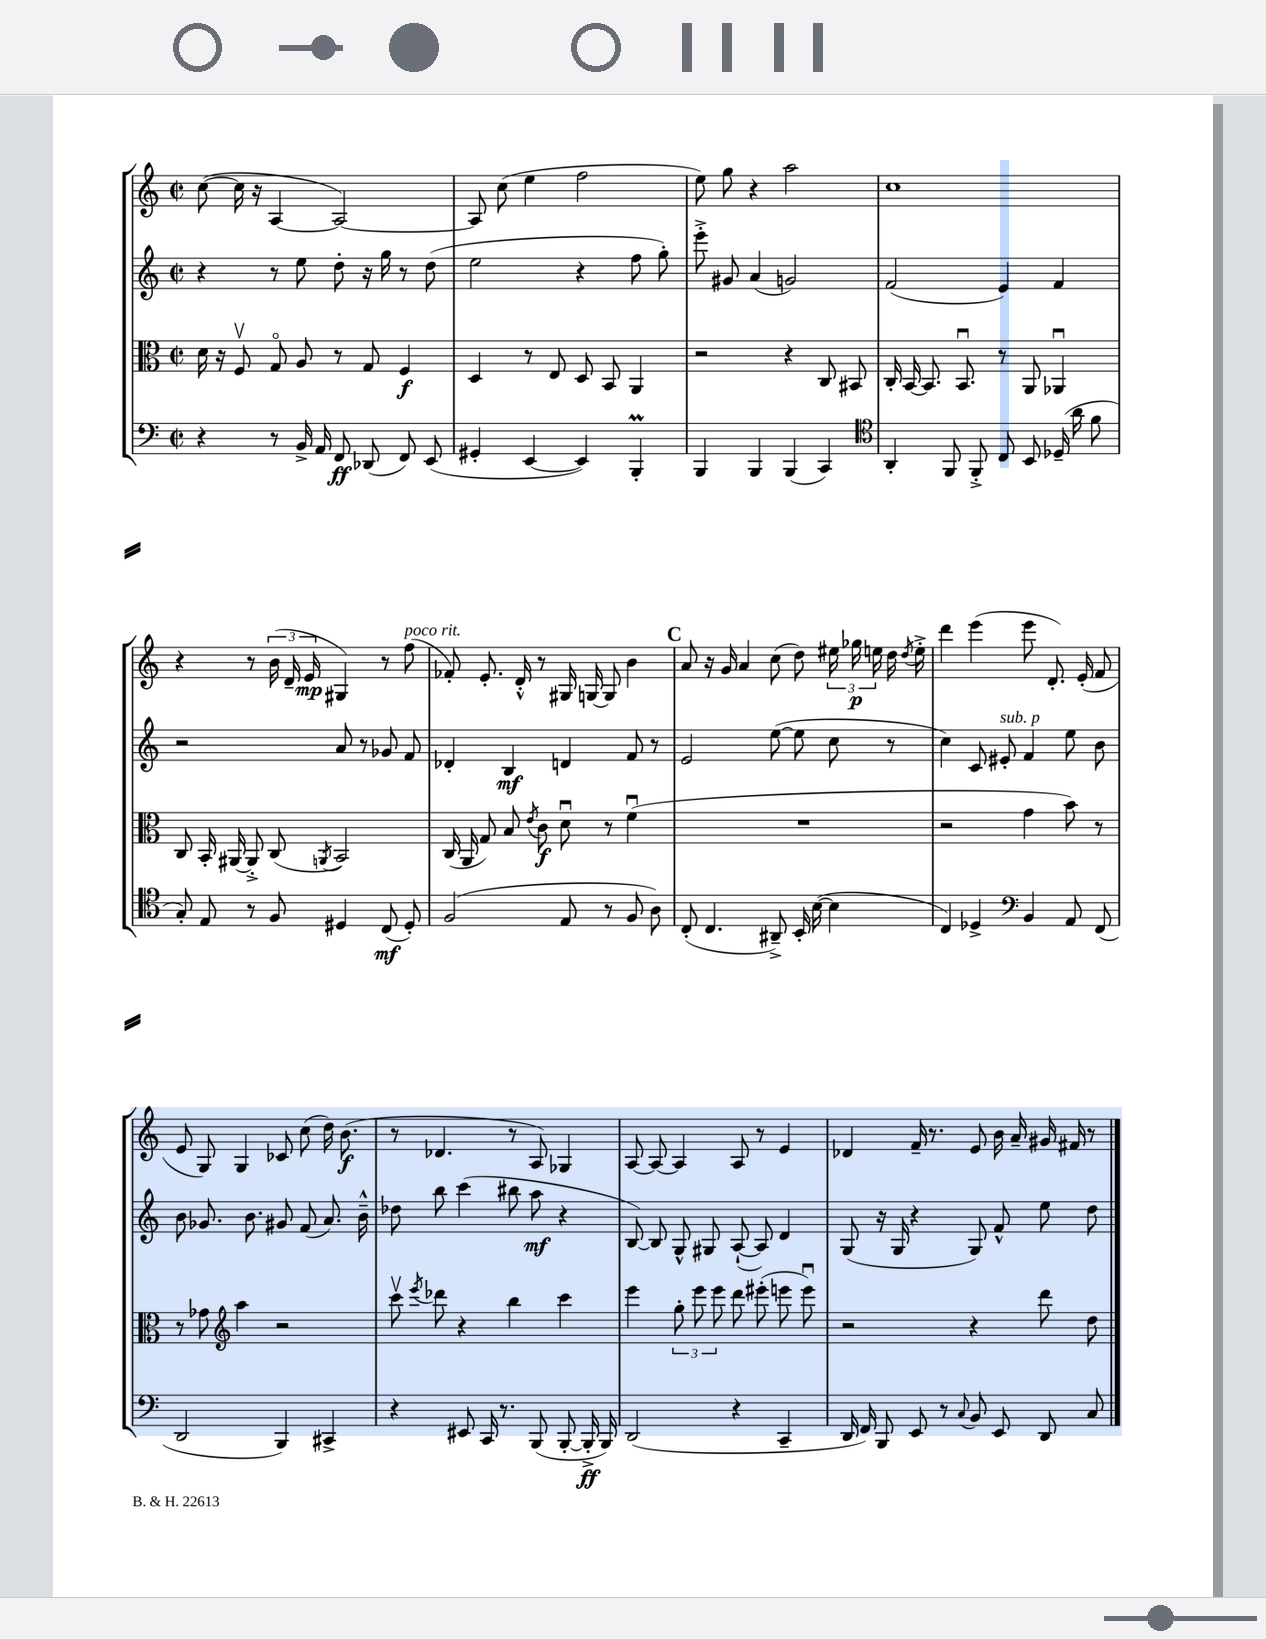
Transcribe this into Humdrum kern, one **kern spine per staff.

**kern	**dynam	**kern	**dynam	**kern	**dynam	**kern	**dynam
*part4	*part4	*part3	*part3	*part2	*part2	*part1	*part1
*staff4	*staff4	*staff3	*staff3	*staff2	*staff2	*staff1	*staff1
*clefF4	*	*clefC3	*	*clefG2	*	*clefG2	*
*k[]	*	*k[]	*	*k[]	*	*k[]	*
*M2/2	*	*M2/2	*	*M2/2	*	*M2/2	*
*met(c|)	*	*met(c|)	*	*met(c|)	*	*met(c|)	*
=13	=13	=13	=13	=13	=13	=13	=13
4r	.	16d\	.	4r	.	([8cc\	.
.	.	16r	.	.	.	.	.
.	.	8Fv/	.	.	.	16cc\]	.
.	.	.	.	.	.	16r	.
8r	.	8G/	.	8r	.	[4A/	.
16BB^/	.	8A/	.	8ee\	.	.	.
16AA/	.	.	.	.	.	.	.
8FF/	ff	8r	.	8dd'\	.	2A/_)	.
(8DD-X/	.	8G/	.	16r	.	.	.
.	.	.	.	16gg\	.	.	.
8FF/)	.	4F/	f	8r	.	.	.
(8EE/	.	.	.	(8dd\	.	.	.
=14	=14	=14	=14	=14	=14	=14	=14
4GG#X'/	.	4D/	.	2ee\	.	8A/]	.
.	.	.	.	.	.	(8cc\	.
[4EE/	.	8r	.	.	.	4ee\	.
.	.	8E/	.	.	.	.	.
4EE/])	.	8D/	.	4r	.	2ff\	.
.	.	8BB/	.	.	.	.	.
4BBBm'/	.	4AA/	.	8ff\	.	.	.
.	.	.	.	8gg'\)	.	.	.
=15	=15	=15	=15	=15	=15	=15	=15
4BBB/	.	2r	.	8eee'^\	.	8ee\)	.
.	.	.	.	8g#X/	.	8gg\	.
4BBB/	.	.	.	(4a/	.	4r	.
(4BBB/	.	4r	.	2gn/)	.	2aa\	.
4CC/)	.	8C/	.	.	.	.	.
.	.	8BB#X/	.	.	.	.	.
=16	=16	=16	=16	=16	=16	=16	=16
*clefC4	*	*	*	*	*	*	*
4AA'/	.	16C'/	.	(2f/	.	1cc	.
.	.	[16BB/	.	.	.	.	.
.	.	8.BB/]	.	.	.	.	.
8FF/	.	.	.	.	.	.	.
.	.	8.BBu/	.	.	.	.	.
8FF'^/	.	.	.	.	.	.	.
8C/	.	8r	.	4e/)	.	.	.
8BB/	.	8AA/	.	.	.	.	.
(16D-X~/	.	4AA-Xu/	.	4f/	.	.	.
16a\	.	.	.	.	.	.	.
8f\	.	.	.	.	.	.	.
!!LO:LB:g=z
=17	=17	=17	=17	=17	=17	=17	=17
8G'/)	.	8C/	.	2r	.	4r	.
8E/	.	16BB'/	.	.	.	.	.
.	.	[16AA#X/	.	.	.	.	.
8r	.	8AA#'^/]	.	.	.	8r	.
8F/	.	(8C/	.	.	.	(24b\	.
.	.	.	.	.	.	24d~/	.
.	.	.	.	.	.	24e/	mp
.	.	8qAAn/	.	.	.	.	.
4D#X/	.	2BB/)	.	8a/	.	4G#X/)	.
.	.	.	.	8r	.	.	.
(8C/	mf	.	.	8g-X/	.	8r	.
!	!	!	!	!	!	!LO:TX:a:i:t=poco rit.	!
8D#'/)	.	.	.	8f/	.	(8ff\	.
=18	=18	=18	=18	=18	=18	=18	=18
(2F/	.	(16C/	.	4d-X'/	.	8f-X'/)	.
.	.	16AA/	.	.	.	.	.
.	.	8G/)	.	.	.	8.e'/	.
.	.	8B/	.	4B/	mf	.	.
.	.	.	.	.	.	16d'^^/	.
.	.	8qe/	.	.	.	.	.
.	.	8c\	f	.	.	8r	.
8E/	.	8du\	.	4dn/	.	16G#X/	.
.	.	.	.	.	.	[16Gn/	.
8r	.	8r	.	.	.	8G/]	.
8F/	.	(4fu\	.	8f/	.	4b\	.
8A\)	.	.	.	8r	.	.	.
!!LO:REH:place=s1:t=C
=19	=19	=19	=19	=19	=19	=19	=19
(8C'/	.	1r	.	2e/	.	8a/	.
4.C/	.	.	.	.	.	16r	.
.	.	.	.	.	.	16g/	.
.	.	.	.	.	.	4a/	.
8AA#X~^/)	.	.	.	([8ee\	.	(8cc\	.
16BB'/	.	.	.	8ee\]	.	8dd\)	.
([16B\	.	.	.	.	.	.	.
4B\]	.	.	.	8cc\	.	24ee#X\	.
.	.	.	.	.	.	24gg-X\	p
.	.	.	.	.	.	24een\	.
.	.	.	.	8r	.	16dd\	.
.	.	.	.	.	.	8qdd/	.
.	.	.	.	.	.	16ee'^\	.
=20	=20	=20	=20	=20	=20	=20	=20
4C/)	.	2r	.	4cc\)	.	4ddd\	.
4D-X^/	.	.	.	8c/	.	(4eee\	.
!	!	!	!	!LO:TX:a:i:t=sub. p	!	!	!
.	.	.	.	8e#X'/	.	.	.
*clefF4	*	*	*	*	*	*	*
4BB/	.	4g\	.	4f/	.	8eee\	.
.	.	.	.	.	.	8.d'/)	.
8AA/	.	8b\)	.	8ee\	.	.	.
.	.	.	.	.	.	(16e'/	.
(8FF/	.	8r	.	8b\	.	8f/	.
!!LO:LB:g=z
=21	=21	=21	=21	=21	=21	=21	=21
2DD/	.	8r	.	8b\	.	8e/	.
.	.	8g-X\	.	8.g-X/	.	8G/)	.
*	*	*clefG2	*	*	*	*	*
.	.	4aa\	.	.	.	4G/	.
.	.	.	.	8.b\	.	.	.
4BBB/)	.	2r	.	8g#X/	.	8c-X/	.
.	.	.	.	(8f/	.	(8cc\	.
4CC#X^/	.	.	.	8.a/)	.	16dd\)	.
.	.	.	.	.	.	(8.b\	f
.	.	.	.	16b~^^\	.	.	.
=22	=22	=22	=22	=22	=22	=22	=22
4r	.	8cccv\	.	8dd-X\	.	8r	.
.	.	8qeee/	.	.	.	.	.
.	.	8ddd-X\	.	8bb\	.	4.d-X/	.
8EE#X/	.	4r	.	(4ccc\	.	.	.
16CC/	.	.	.	.	.	.	.
8.r	.	.	.	.	.	.	.
.	.	4bb\	.	8bb#X\	.	8r	.
(8BBB/	.	.	.	8aa\	mf	8A/)	.
[8BBB'/	.	4ccc\	.	4r	.	4G-X/	.
16BBB'^/]	ff	.	.	.	.	.	.
16BBB/)	.	.	.	.	.	.	.
=23	=23	=23	=23	=23	=23	=23	=23
(2DD/	.	4eee\	.	[8B/)	.	[8A/	.
.	.	.	.	8B/]	.	8A/_	.
.	.	12gg'\	.	8G^^/	.	4A/]	.
.	.	12eee\	.	.	.	.	.
.	.	.	.	8G#X/	.	.	.
.	.	12eee\	.	.	.	.	.
4r	.	8ddd\	.	([8A`/	.	8A/	.
.	.	(8eee#X'\	.	8A/])	.	8r	.
4CC~/	.	8eeen\	.	4d/	.	4e/	.
.	.	8eeeu\)	.	.	.	.	.
=24	=24	=24	=24	=24	=24	=24	=24
16DD/	.	2r	.	(8G/	.	4d-X/	.
16FF/)	.	.	.	.	.	.	.
8BBB/	.	.	.	16r	.	.	.
.	.	.	.	16G/	.	.	.
8EE/	.	.	.	4r	.	16f~/	.
.	.	.	.	.	.	8.r	.
8r	.	.	.	.	.	.	.
8qqC/	.	.	.	.	.	.	.
8BB/	.	4r	.	8G/)	.	8e/	.
8EE/	.	.	.	8f^^/	.	16b\	.
.	.	.	.	.	.	16a~/	.
8DD/	.	8ddd\	.	8ee\	.	16g#X/	.
.	.	.	.	.	.	16f#X/	.
8C/	.	8dd\	.	8dd\	.	8r	.
==	==	==	==	==	==	==	==
*-	*-	*-	*-	*-	*-	*-	*-
